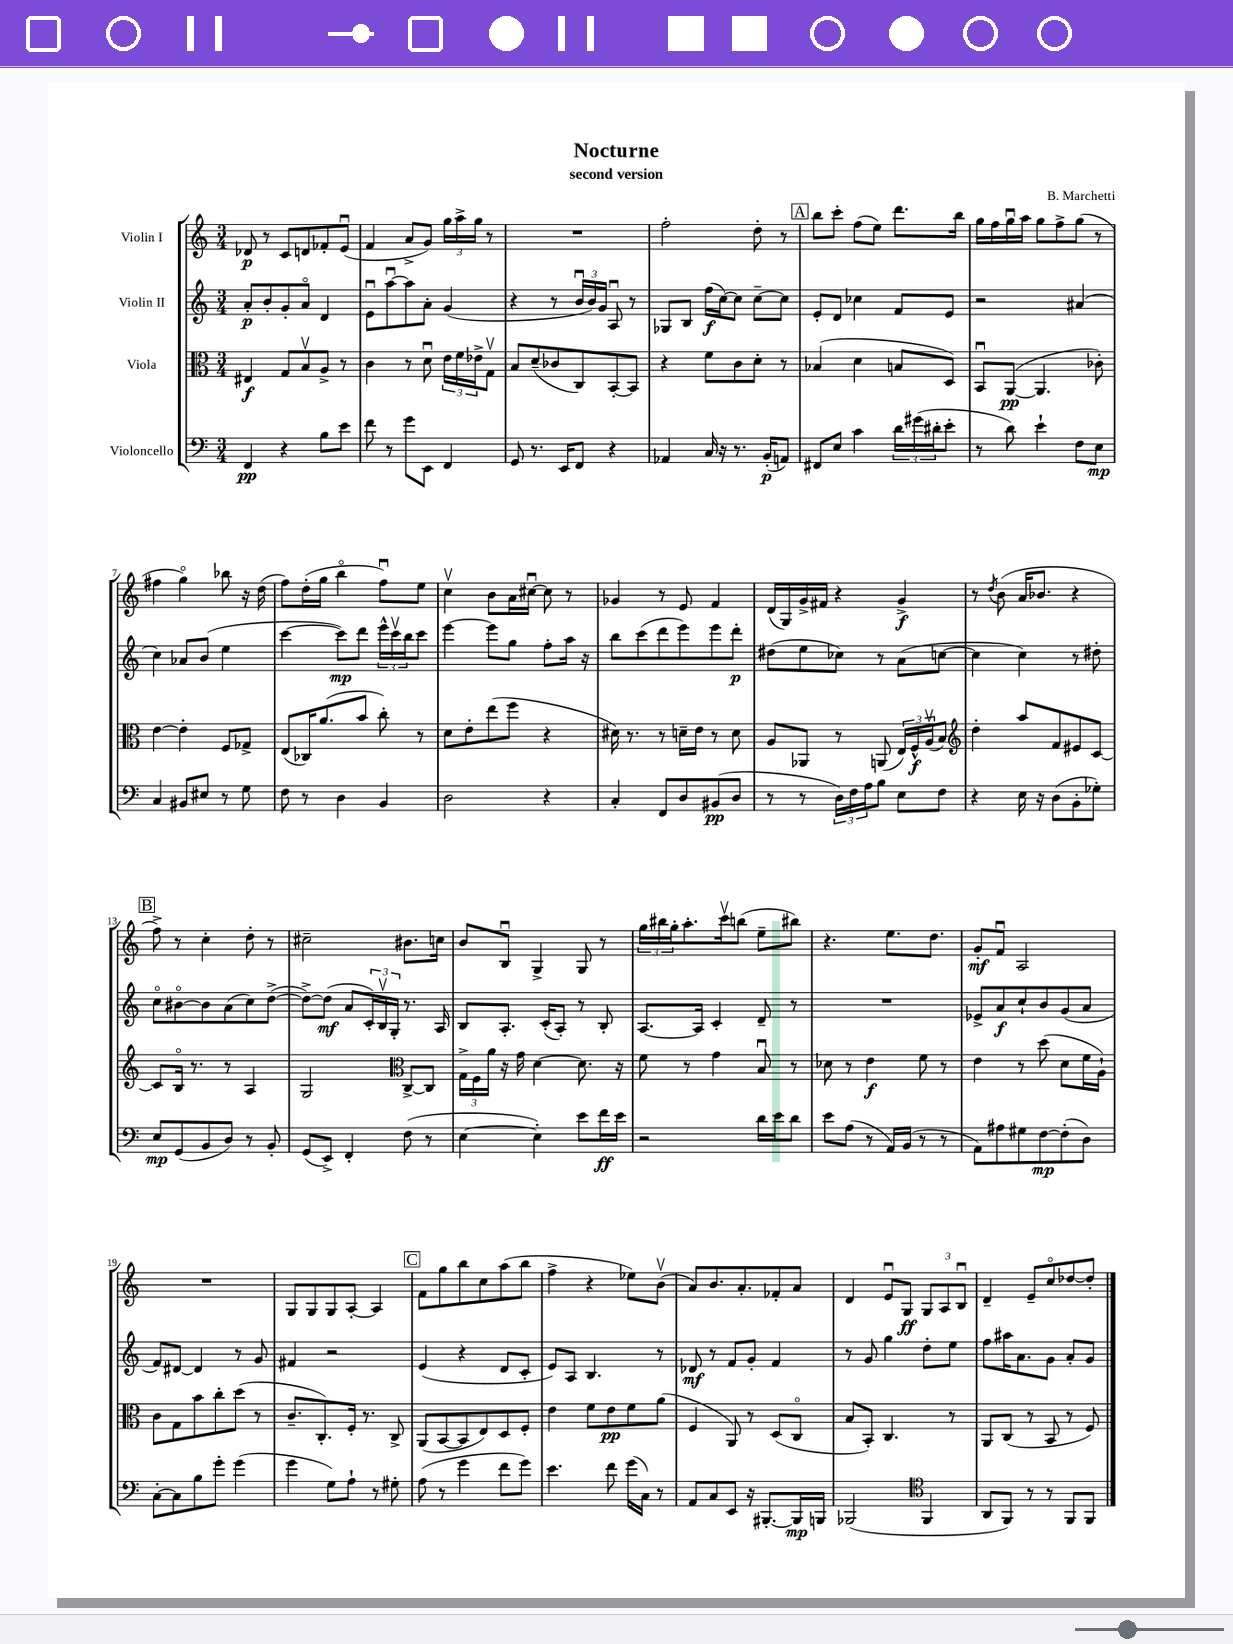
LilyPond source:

\header { title = "Nocturne" composer = "B. Marchetti" subtitle = "second version" }
<<
\new StaffGroup <<
\new Staff = "s0" \with { instrumentName = "Violin I" } {
    \clef treble \key c \major \numericTimeSignature \time 3/4
    des'8\p r8 c'8 d'8 fes'8-. e'8\downbow( |
    f'4 a'8-> g'8) \tuplet 3/2 { g''16 a''16-> g''16 } r8 |
    R2. |
    f''2-. d''8-. r8 |
    \mark \markup { \box "A" } b''8 c'''8-. f''8( e''8) d'''8. b''16 |
    g''16 f''16 g''16\downbow a''16 g''8 f''8-> g''8( r8 |
    fis''4 g''4\flageolet) bes''8 r16 d''16( |
    f''8) d''16-.( g''16 b''4\flageolet f''8\downbow) e''8 |
    c''4\upbow b'8 a'16 cis''16~\downbow cis''8 r8 |
    ges'4 r8 e'8 f'4 |
    d'16( g16) g'16-> fis'16 r4 g'4->\f |
    r8 \acciaccatura { d''8 } b'8( a'16 bes'8. r4 |
    \mark \markup { \box "B" } f''8->) r8 c''4-. d''8-. r8 |
    cis''2-- bis'8. c''16 |
    b'8 b8\downbow g4-> g8 r8 |
    \tuplet 3/2 { g''16 bis''16 g''16-. } a''8.-. c'''16\upbow b''8( e''8-- bis''8) |
    r4. e''8. d''8. |
    g'8-.\mf f'8\downbow a2 |
    R2. |
    g8 g8 g8 a8~-. a4 |
    \mark \markup { \box "C" } f'8 g''8 b''8 c''8 a''8( b''8 |
    f''4-> r4 ees''8) b'8\upbow( |
    a'8) b'8. a'8.-. fes'8-. a'8 |
    d'4 e'8\downbow g8\ff \tuplet 3/2 { g8 a8 b8\downbow } |
    d'4-- e'8-- c''8\flageolet des''8~ des''8-. \bar "|." |
}
\new Staff = "s1" \with { instrumentName = "Violin II" } {
    \clef treble \key c \major \numericTimeSignature \time 3/4
    a'8-.\p b'8-. g'8-. a'8\flageolet d'4 |
    e'8\downbow a''8~\downbow a''8 a'8-. g'4( |
    r4 r8 \tuplet 3/2 { b'16\downbow b'16) g'16 } a8\downbow r8 |
    ges8 b8 f''16\f( c''16~) c''8 c''8~-- c''8 |
    \mark \markup { \box "A" } e'8-. d'8 ces''4 f'8 e'8 |
    r2 ais'4( |
    c''4) aes'8 b'8( e''4 |
    c'''4~ c'''8\mp) d'''8 \tuplet 3/2 { e'''16-^ c'''16\upbow b''16 } c'''8 |
    e'''4~ e'''8 g''8 f''8-. a''16 r16 |
    b''8 c'''8( d'''8 e'''8) e'''8 d'''8-.\p |
    dis''8( e''8 ces''8) r8 a'8( c''8~ |
    c''4 c''4) r8 dis''8-. |
    \mark \markup { \box "B" } c''8\flageolet bis'8~\flageolet bis'8 a'8( c''8) d''8~->( |
    d''8~->) d''8\mf( a'8 \tuplet 3/2 { c'16-.) b16\upbow g16-. } r8. a16 |
    b8 a8.-. c'16-.( a8-.) r8 b8-. |
    a8.~ a16 c'4-. d'8-- r8 |
    R2. |
    ees'8-> a'8\f c''8-! b'8 g'8( a'8 |
    f'8) dis'8~ dis'4 r8 g'8 |
    fis'4 r2 |
    \mark \markup { \box "C" } e'4( r4 d'8 c'8-. |
    e'8) a8 b4. r8 |
    des'8\mf r8 f'8 g'8-. f'4 |
    r8 g'8 g''4 d''8-. e''8 |
    f''8 ais''16 a'8. g'8 a'8-. g'8 \bar "|." |
}
\new Staff = "s2" \with { instrumentName = "Viola" } {
    \clef alto \key c \major \numericTimeSignature \time 3/4
    eis4\f g8 b8\upbow a8-> r8 |
    c'4 r8 d'8\downbow \tuplet 3/2 { e'16 f'16 ees'16-> } g8\upbow |
    b8 d'8--( ces'8 c8) b,8~-. b,8 |
    r4 f'8 c'8 d'8-. r8 |
    \mark \markup { \box "A" } bes4( d'4 b8 d8) |
    b,8\downbow a,8~\pp( a,4. ces'8-.) |
    e'4~ e'4-. f8 ges8-> |
    e8( ces16) a'8.( b'8 c''8-.) r8 |
    d'8 e'8-. e''8( f''8 r4 |
    dis'16) r8. r8 d'16-- e'16 r8 d'8 |
    a8 aes,8 r8 a,8( \tuplet 3/2 { e16) f16-^\f a16\upbow( } b8) |
    \clef treble d''4-. a''8 f'8 eis'8 c'8~ |
    \mark \markup { \box "B" } c'8 b16\flageolet r8. r8 a4 |
    g2 \clef alto c8~-> c8 |
    \tuplet 3/2 { g16-> f16 a'16 } r16 g'16 d'4~ d'8. r16 |
    f'8 r8 g'4 b8\downbow r8 |
    des'8 r8 e'4\f f'8 r8 |
    e'4 r8 d''8( d'8 f'16 a16-!) |
    c'8 g8 b'8 c''8-. d''8( r8 |
    c'8.-- c8.-.) f16-. r8. c8-> |
    \mark \markup { \box "C" } a,8( b,8~ b,8 e8) d8 f8-. |
    e'4 f'8 e'8\pp f'8 a'8( |
    f4 a,8) r8 d8( c8\flageolet |
    b8 b,8-.) c4. r8 |
    a,8 c8( r8 b,8 r8 f8) \bar "|." |
}
\new Staff = "s3" \with { instrumentName = "Violoncello" } {
    \clef bass \key c \major \numericTimeSignature \time 3/4
    f,4\pp r4 b8 e'8 |
    f'8 r8 g'8 e,8 f,4 |
    g,8 r8. e,16 f,8 r4 |
    aes,4 c16 r16 r8. b,16-.\p( a,8) |
    \mark \markup { \box "A" } fis,8 e8 c'4 \tuplet 3/2 { d'16 gis'16( dis'16-. } e'8-. |
    r8 d'8) e'4-! f8 e8\mp |
    c4 bis,8 eis8 r8 g8 |
    f8 r8 d4 b,4 |
    d2 r4 |
    c4-. f,8 d8 bis,8\pp( d8 |
    r8 r8 \tuplet 3/2 { d16) f16 a16 } b8 e8 f8 |
    r4 e16 r16 d8( b,8-. ges8-.) |
    \mark \markup { \box "B" } e8\mp g,8( b,8 d8) r8 b,8-. |
    g,8( e,8->) f,4-. f8( r8 |
    e4~ e4-.) e'8 f'16\ff e'16 |
    r2 d'16 e'16 d'8 |
    e'8 a8( r8 a,16) b,16( r8 r8 |
    a,8) ais8 gis8 f8~\mp f8-.( d8) |
    c8~-. c8 b8 g'8-. g'4( |
    g'4 g8) a8-! r8 gis8-. |
    \mark \markup { \box "C" } a8( r8 g'4 f'8 g'8) |
    e'4. f'8 g'16( c16) r8 |
    a,8 c8 e,8 r16 bis,,8.~-. bis,,16\mp b,,16 |
    bes,,2( \clef tenor f,4 |
    a,8 f,8) r8 r8 f,8 f,8 \bar "|." |
}
>>
>>
